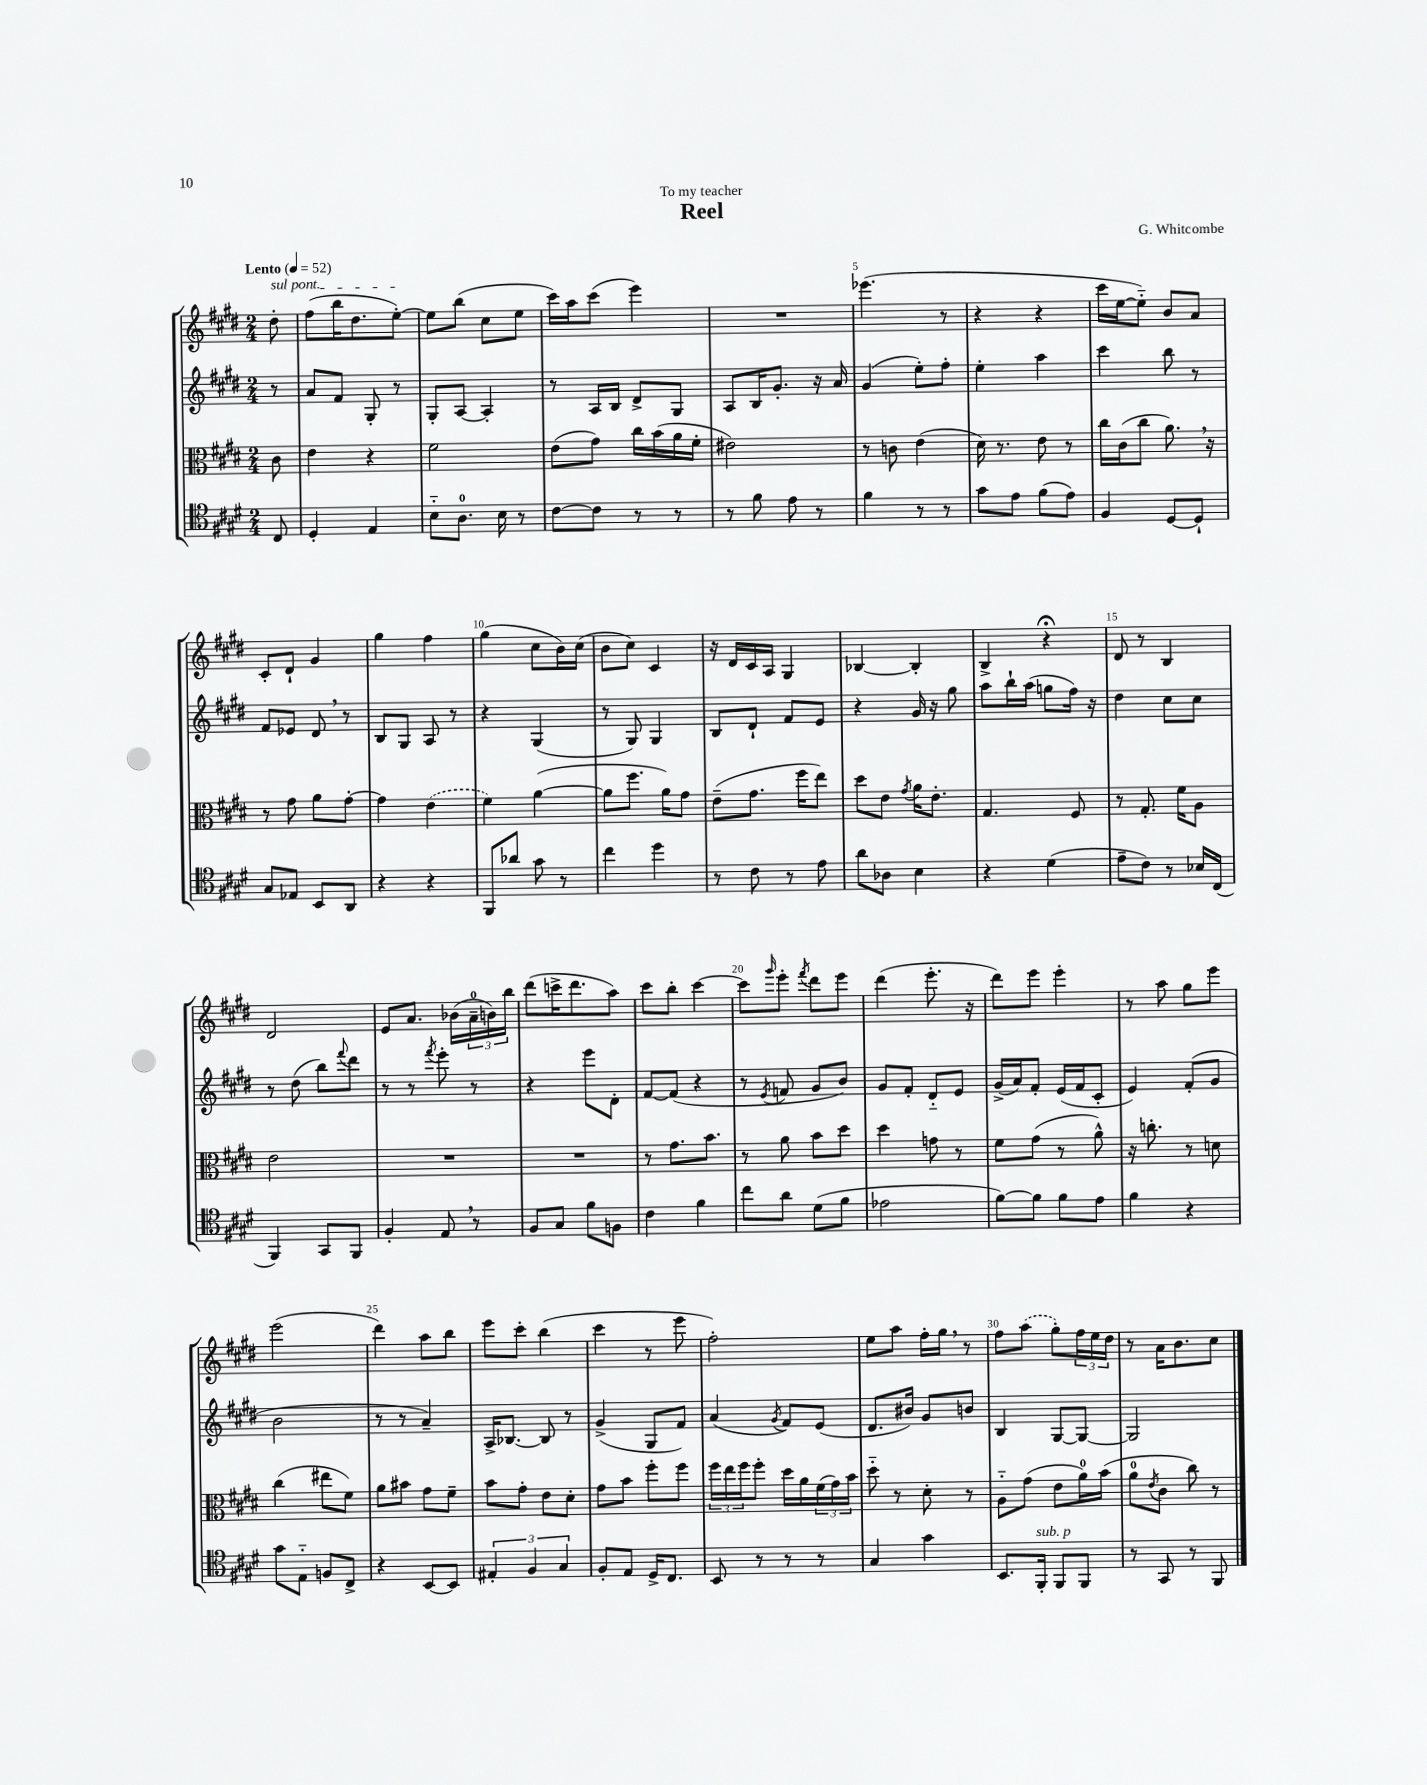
\header { title = "Reel" composer = "G. Whitcombe" dedication = "To my teacher" }
<<
\new StaffGroup <<
\new Staff = "s0" {
    \clef treble \key e \major \numericTimeSignature \time 2/4 \partial 8 \tempo "Lento" 4 = 52
    \once \override TextSpanner.bound-details.left.text = \markup { \italic "sul pont." } dis''8-.\startTextSpan |
    fis''8( b''16 dis''8. e''8~-.\stopTextSpan) |
    e''8 b''8( cis''8 e''8 |
    cis'''16) a''16 cis'''8( e'''4) |
    R2 |
    ees'''4.( r8 |
    r4 r4 |
    cis'''16 e''16~ e''8-_) b'8 a'8 |
    cis'8-. dis'8-! gis'4 |
    gis''4 fis''4 |
    gis''4( cis''8 b'16) cis''16( |
    b'8 cis''8) cis'4 |
    r16 dis'16 cis'16 a16 gis4 |
    bes4~ bes4-. |
    b4-> r4\fermata |
    dis'8 r8 b4 |
    dis'2 |
    e'8 a'8. bes'16( \tuplet 3/2 { a'16-0-- b'16) b''16 } |
    dis'''8( c'''16-> dis'''8. a''8) |
    cis'''8 b''8-. cis'''4~ |
    cis'''8 \grace { gis'''16 } e'''8-. \acciaccatura { fis'''8 } dis'''8 e'''8 |
    dis'''4( e'''8.-. r16 |
    dis'''8) e'''8 e'''4-. |
    r8 a''8 gis''8 e'''8 |
    e'''2( |
    dis'''4) a''8 b''8 |
    e'''8 cis'''8-. b''4( |
    cis'''4 r8 e'''8 |
    fis''2-.) |
    e''8 a''8 fis''16-. gis''16 \breathe r8 |
    fis''8 \once \slurDashed a''8( gis''8-.) \tuplet 3/2 { fis''16 e''16 dis''16 } |
    r8 a'16 b'8. cis''8 \bar "|." |
}
\new Staff = "s1" {
    \clef treble \key e \major \numericTimeSignature \time 2/4 \partial 8
    r8 |
    a'8 fis'8 gis8-. r8 |
    gis8-. a8~ a4-. |
    r8 a16 b16 dis'8-> gis8 |
    a8 b16 gis'8.-. r16 a'16 |
    gis'4( e''8-.) fis''8-. |
    e''4-. a''4 |
    cis'''4 b''8 r8 |
    fis'8 ees'8 dis'8 \breathe r8 |
    b8 gis8 a8 r8 |
    r4 gis4( |
    r8 gis8) gis4 |
    b8 dis'8-! fis'8 e'8 |
    r4 gis'16 r16 gis''8 |
    a''8 b''16-! a''16( g''8 fis''16) r16 |
    dis''4 cis''8 cis''8 |
    r8 dis''8( b''8) \appoggiatura { fis'''8 } dis'''8 |
    r8 r8 \acciaccatura { fis'''8 } e'''8-. r8 |
    r4 e'''8 dis'8-. |
    fis'8~ fis'8( r4 |
    r8 \acciaccatura { e'8 } f'8 gis'8 b'8) |
    gis'8 fis'8-. dis'8-_ e'8 |
    gis'16->( a'16) fis'8-. e'16( fis'16 cis'8-. |
    e'4) fis'8-.( gis'8 |
    b'2 |
    r8 r8 a'4--) |
    a16-> bes8.~ bes8 r8 |
    gis'4->( gis8 fis'8) |
    a'4( \acciaccatura { gis'8 } fis'8) e'8( |
    dis'8. bis'16) gis'8 b'8 |
    b4 gis8~ gis8~ |
    gis2 \bar "|." |
}
\new Staff = "s2" {
    \clef alto \key e \major \numericTimeSignature \time 2/4 \partial 8
    cis'8 |
    e'4 r4 |
    fis'2 |
    e'8( gis'8) cis''16 b'16( a'16 fis'16-. |
    eis'2) |
    r8 c'8 e'4( |
    dis'16) r8. e'8 r8 |
    cis''16 cis'16( cis''8 a'8.) \breathe r16 |
    r8 gis'8 a'8 gis'8~-. |
    gis'4 \once \slurDashed e'4( |
    fis'4) a'4~( |
    a'8 fis''8. a'16) gis'8 |
    e'8--( gis'8. fis''16 e''8) |
    dis''8 e'8 \acciaccatura { gis'8 } a'16 e'8.-. |
    gis4. fis8 |
    r8 gis8.-. fis'16 a8 |
    e'2 |
    R2 |
    R2 |
    r8 gis'8. b'8. |
    r8 a'8 b'8 dis''8 |
    dis''4 g'8 r8 |
    fis'8 gis'8( r8 a'8-^) |
    r16 c''8.-. r8 d'8 |
    cis''4( eis''8 fis'8) |
    a'8 bis'8 gis'8 fis'8-- |
    b'8 gis'8-. e'8 dis'8-. |
    gis'8 b'8 fis''8-. fis''8 |
    \tuplet 3/2 { fis''16 e''16 fis''16 } fis''8-. dis''16 a'16 \tuplet 3/2 { fis'16( gis'16) b'16 } |
    dis''8-_ r8 dis'8-. r8 |
    a8-_ gis'8( e'8 a'16-0) b'16( |
    a'8-0 \acciaccatura { e'8 } cis'8 cis''8) r8 \bar "|." |
}
\new Staff = "s3" {
    \clef tenor \key e \major \numericTimeSignature \time 2/4 \partial 8
    cis8 |
    dis4-. e4 |
    b8-_ a8.-0 b16 r8 |
    cis'8~ cis'8 r8 r8 |
    r8 fis'8 e'8 r8 |
    fis'4 r8 r8 |
    gis'8 e'8 fis'8( e'8) |
    fis4 dis8~ dis8-! |
    gis8 ees8 b,8 a,8 |
    r4 r4 |
    fis,8 aes'8 gis'8 r8 |
    cis''4 dis''4 |
    r8 cis'8 r8 e'8 |
    a'8 aes8 b4 |
    r4 dis'4( |
    e'8-- cis'8) r8 bes16 cis16( |
    fis,4) gis,8 fis,8 |
    fis4-. e8 \breathe r8 |
    fis8 gis8 fis'8 f8 |
    cis'4 fis'4 |
    cis''8 a'8 dis'8( fis'8 |
    ees'2 |
    fis'8~) fis'8 fis'8 e'8 |
    fis'4 r4 |
    gis'8 e8-_ f8 cis8-> |
    r4 b,8~ b,8 |
    \tuplet 3/2 { eis4-. fis4 gis4 } |
    fis8-. e8 dis16-> cis8. |
    b,8 r8 r8 r8 |
    gis4 gis'4 |
    b,8. fis,16-.^\markup { \italic "sub. p" } fis,8 fis,8 |
    r8 gis,8 r8 fis,8 \bar "|." |
}
>>
>>
\layout { \context { \Score \override BarNumber.break-visibility = ##(#f #t #t) barNumberVisibility = #(every-nth-bar-number-visible 5) } }
